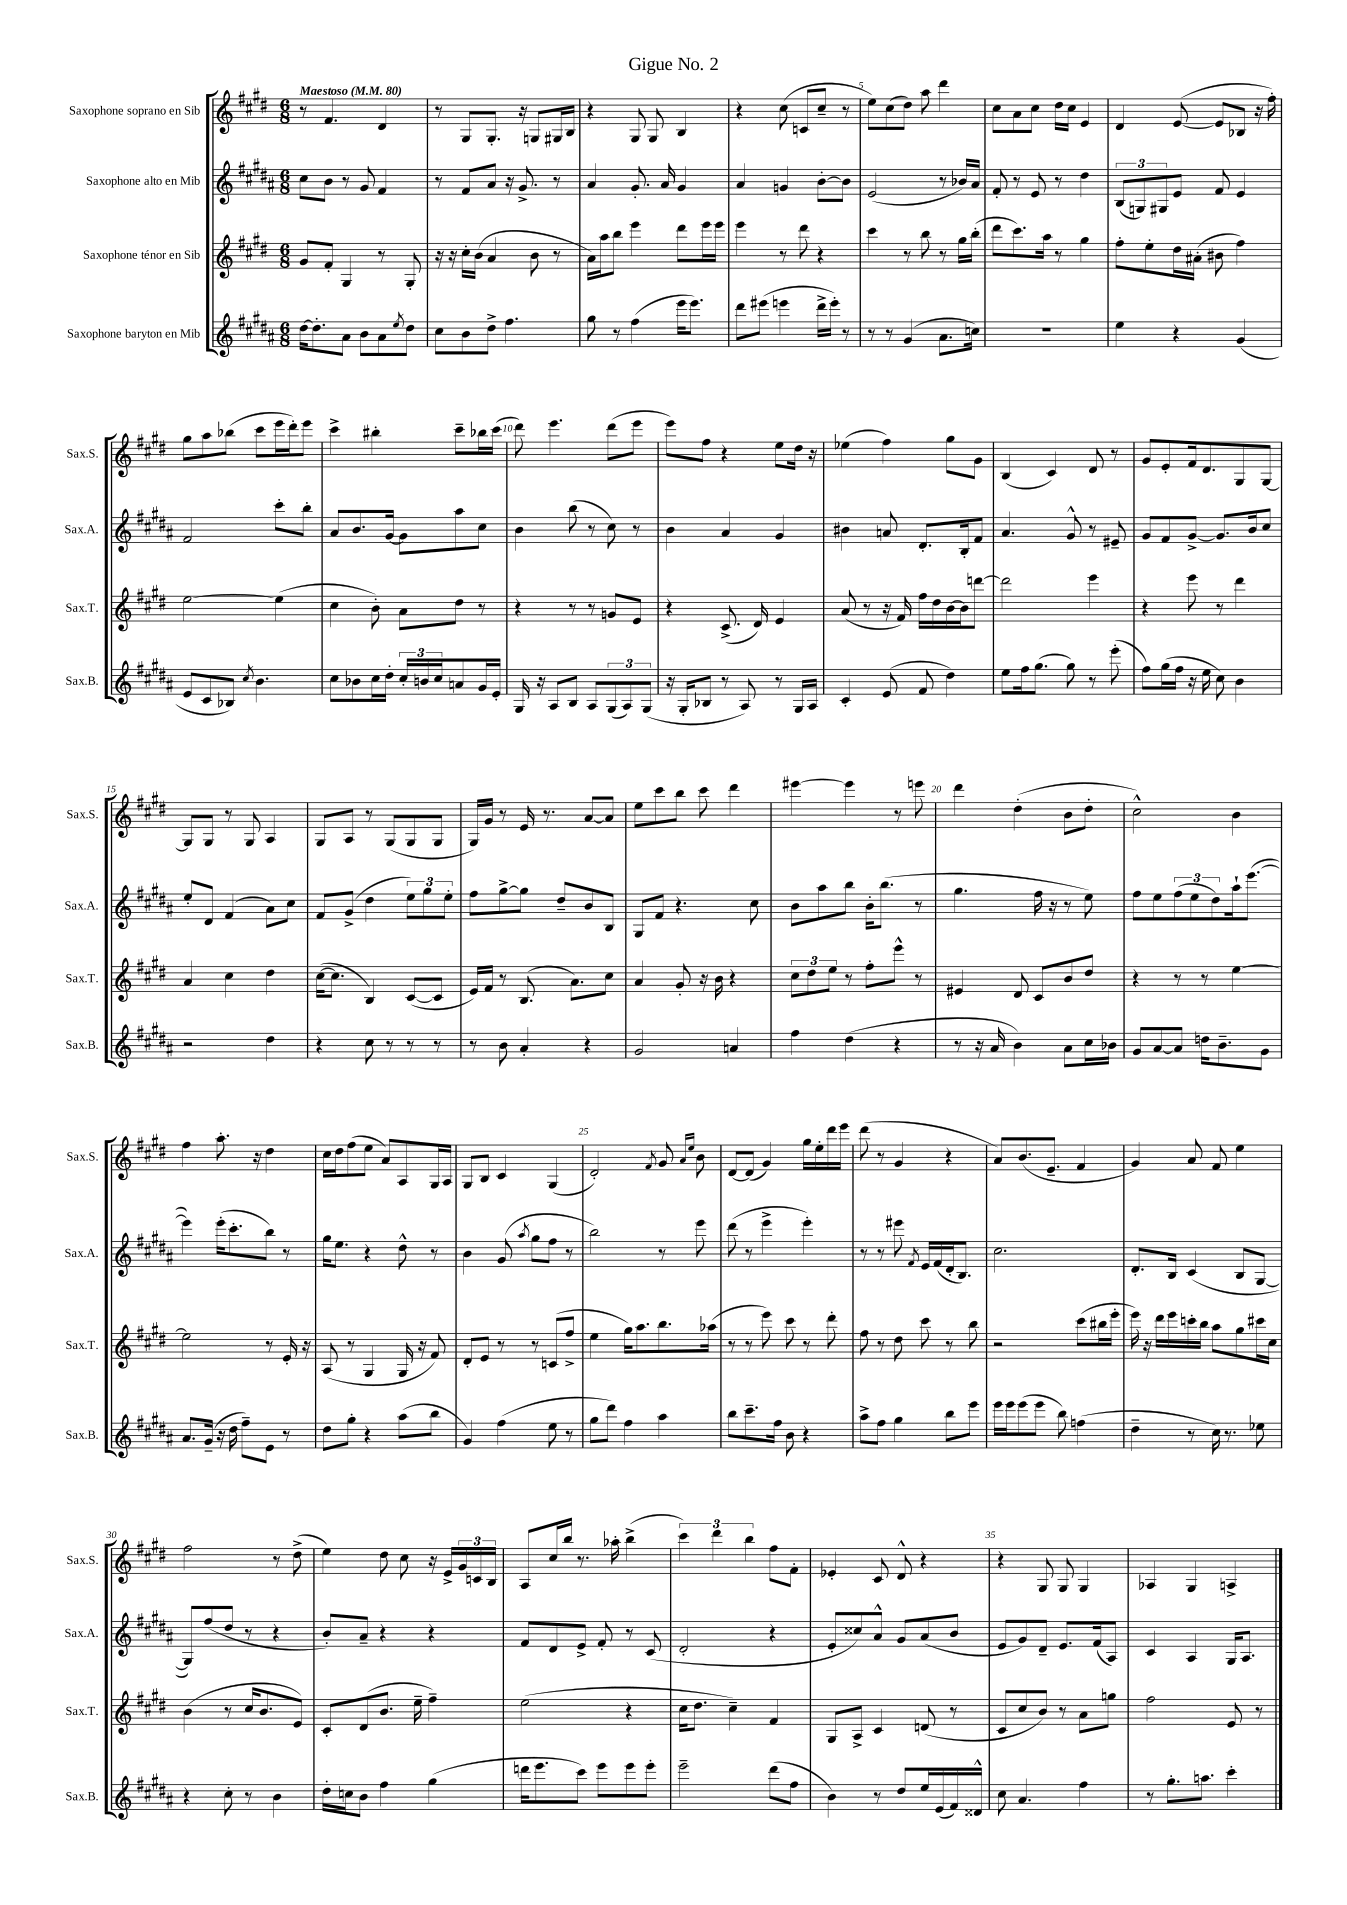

**kern	**kern	**kern	**kern
*staff4	*staff3	*staff2	*staff1
*clefG2	*clefG2	*clefG2	*clefG2
*k[f#c#g#d#a#]	*k[f#c#g#d#]	*k[f#c#g#d#a#]	*k[f#c#g#d#]
*M6/8	*M6/8	*M6/8	*M6/8
*MM80	*MM80	*MM80	*MM80
[16dd#\LK	8g#/L	8cc#\L	8r
8.dd#'\]	.	.	.
.	8f#'/J	8b\J	4.f#/
8a#\J	4G#/	8r	.
8b\L	.	8g#/	.
8a#\	8r	4f#/	4d#/
8qee/	.	.	.
8dd#\J	8G#'/	.	.
=	=	=	=
8cc#\L	16r	8r	8r
.	16r	.	.
8b\	16cc#'\LL	8f#/L	8G#/L
.	(16b\JJ	.	.
8dd#^\J	4a/	8a#/J	8.G#'/J
4.ff#\	.	16r	.
.	.	8.g#^/	16r
.	8b\	.	8G/L
.	8r	8r	16G#/L
.	.	.	16B/JJ
=	=	=	=
8gg#\	16a\LL)	4a#/	4r
.	16aa\J	.	.
8r	8bb\J	.	.
(4ff#\	4eee\	8.g#'/	8G#/
.	.	.	8G#/
.	.	16a#/	.
16eee\LK	8ddd#\L	4g#/	4B/
8.eee\J)	.	.	.
.	16eee\L	.	.
.	16eee\JJ	.	.
=	=	=	=
8ddd#\L	4eee\	4a#/	4r
(8eee#\J	.	.	.
4eee\	8r	4g/	(8cc#\
.	8ddd#\	.	8c/L
16ddd#^\LL	4r	[8b'\L	8cc#~/J
16eee'\JJ)	.	.	.
8r	.	8b\]J	8r
=	=	=	=
8r	4ccc#\	(2e/	8ee\L)
8r	.	.	(8cc#\
(4g#/	8r	.	8dd#\J)
.	8bb\	.	8aa\
8.a#\L	8r	8r	4ddd#\
.	16gg#\LL	16b-/LL)	.
16cc\Jk)	(16bb'\JJ	16a#/JJ	.
=	=	=	=
2.r	8ddd#\L	8f#'/	8cc#\L
.	8.ccc#\)	8r	8a\
.	.	8e/	8cc#\J
.	16aa\Jk	.	.
.	8r	8r	16dd#\LL
.	.	.	16cc#\JJ
.	4gg#\	4dd#\	4e/
=	=	=	=
4ee\	8ff#'\L	(12B/L	4d#/
.	.	12G/)	.
.	8ee'\	.	.
.	.	12G#/	.
4r	16dd#\L	8e/J	([8e/
.	(16a#'\JJ	.	.
.	8b#\	8f#/	8e/]L
(4g#/	4ff#\)	4e/	8B-/J
.	.	.	16r
.	.	.	16ff#'\)
=	=	=	=
8e/L	[2ee\	2f#/	8gg#\L
8c#/	.	.	8aa\
8B-/J)	.	.	(8bb-\J
8qcc#/	.	.	.
4.b\	.	.	8ccc#\L
.	(4ee\]	8ccc#'\L	16eee\L
.	.	.	16ddd#'\J)
.	.	8bb'\J	8eee\J
=	=	=	=
8cc#\L	4cc#\	8a#/L	4ccc#^\
8b-\	.	8.b/	.
16cc#\L	8b'\)	.	4bb#'\
16dd#'\JJ	.	[16g#/Jk	.
24cc#'/LL	8a\L	8g#\]L	.
24b/	.	.	.
24cc#/J	.	.	.
8a/	8dd#\J	8aa#\	8ccc#~\L
16g#/L	8r	8cc#\J	16bb-\L
16e'/JJ	.	.	(16ccc#\JJ
=	=	=	=
16G#/	4r	4b\	8ddd#\)
16r	.	.	.
8A#/L	.	.	4.eee\
8B/J	8r	(8bb\	.
8A#/L	8r	8r	.
(12G#/	8g/L	8cc#\)	(8ddd#\L
12A#/)	.	.	.
.	8e/J	8r	8eee\J
(12G#/J	.	.	.
=	=	=	=
16r	4r	4b\	8eee\L)
16G#'/LK	.	.	.
8B-/J	.	.	8ff#\J
8r	(8.c#^/	4a#/	4r
8A#/)	.	.	.
.	16d#/)	.	.
8r	4e/	4g#/	8ee\L
16G#/LL	.	.	16dd#\Jk
16A#/JJ	.	.	16r
=	=	=	=
4c#'/	(8a/	4b#\	(4ee-\
.	8r	.	.
(8e/	16r	8a/	4ff#\)
.	16f#/)	.	.
8f#/	16ff#\LL	8.d#'/L	.
.	16dd#\	.	.
4dd#\)	[16b\	.	8gg#\L
.	16b\]J	16B'/k	.
.	[8ddd\J	8f#/J	8g#\J
=	=	=	=
8ee\L	2ddd\]	4.a#/	(4B/
16ff#\k	.	.	.
(8.gg#\J	.	.	.
.	.	.	4c#/)
8gg#\)	.	8g#^^/	.
8r	4eee\	8r	8d#/
(8eee'\	.	8e#~/	8r
=	=	=	=
8ff#\L)	4r	8g#/L	8g#/L
(16gg#\L	.	8f#/	8e'/
16ff#\JJ	.	.	.
16r	8eee\	[8g#^/J	16f#/k
16ee\	.	.	8.d#/
8cc#\)	8r	8.g#/]L	.
4b\	4ddd#\	.	8G#/
.	.	16b/k	.
.	.	8cc#/J	[8G#/J
=	=	=	=
2r	4a/	8ee'/L	8G#/]L
.	.	8d#/J	8G#/J
.	4cc#\	(4f#/	8r
.	.	.	8G#/
4dd#\	4dd#\	8a#\L)	4A/
.	.	8cc#\J	.
=	=	=	=
4r	([16cc#\LK	8f#/L	8G#/L
.	8.cc#\]J	.	.
.	.	(8g#^/J	8A/J
8cc#\	4B/)	4dd#\	8r
8r	.	.	(8G#/L
8r	([8c#/L	12ee\L)	8G#/
.	.	12gg#\	.
8r	8c#/]J	.	8G#/J
.	.	12ee'\J	.
=	=	=	=
8r	16e/LL)	8ff#\L	16G#/LL)
.	16f#/JJ	.	16g#/JJ
8b\	8r	[8gg#^\	8r
4a#'/	(8.B/	8gg#\]J	16e/
.	.	.	8.r
.	.	8dd#~/L	.
.	8.a\L)	.	.
4r	.	8b/	[8a/L
.	8cc#\J	8B/J	8a/]J
=	=	=	=
2g#/	4a/	8G#/L	8ee\L
.	.	8f#/J	8ccc#\
.	8g#'/	4.r	8bb\J
.	16r	.	8ccc#\
.	16b\	.	.
4a/	4r	.	4ddd#\
.	.	8cc#\	.
=	=	=	=
4ff#\	12cc#\L	8b\L	[4eee#\
.	12dd#\	.	.
.	.	8aa#\	.
.	12ee\J	.	.
(4dd#\	8r	8bb\J	4eee#\]
.	8ff#'\L	16b'\LK	.
.	.	(8.bb\J	.
4r	8eee^^\J	.	8r
.	8r	8r	8eee\
=	=	=	=
8r	4e#/	4.gg#\	4ddd#\
16r	.	.	.
16a#/	.	.	.
4b\)	8d#/	.	(4dd#'\
.	8c#/L	16ff#\	.
.	.	16r	.
8a#\L	8b/	8r	8b\L
16cc#\L	8dd#/J	8ee\)	8dd#'\J
16b-\JJ	.	.	.
=	=	=	=
8g#/L	4r	8ff#\L	2cc#^^\)
[8a#/	.	8ee\	.
8a#/]J	8r	(12ff#\	.
.	.	12ee\	.
16dd\LK	8r	.	.
.	.	12dd#\)	.
8.b~\	.	.	.
.	[4ee\	16aa#`\k	4b\
.	.	([8.eee\J	.
8g#\J	.	.	.
=	=	=	=
8.a#/L	2ee\]	4eee\])	4ff#\
(16g#~/Jk	.	.	.
16r	.	(16eee'\LK	8.aa'\
16dd#\	.	8.ccc#'\	.
8ff#~\L)	.	.	.
.	.	.	16r
8e\J	8r	8bb\J)	4dd#\
8r	16e'/	8r	.
.	16r	.	.
=	=	=	=
8dd#\L	(8A/	16gg#\LK	16cc#\LL
.	.	8.ee\J	16dd#\J
8gg#'\J	8r	.	(8ff#\
4r	4G#/	4r	8ee\J
.	.	.	8a/L)
(8aa#\L	16G#/	8dd#^^\	8A/
.	16r	.	.
8bb\J	8f#/)	8r	16G#/L
.	.	.	16A/JJ
=	=	=	=
4g#/)	8d#'/L	4b\	8G#/L
.	8e/J	.	8B/J
(4ff#\	8r	(8g#/	4c#/
.	.	8qaa#/	.
.	8r	8gg#\L	.
8ee\	(8c/L	8ff#\J	(4G#/
8r	8ff#^/J	8r	.
=	=	=	=
8gg#\L	4ee\	2bb\)	2d#'/)
8ddd#\J)	.	.	.
4ff#\	16gg#\LK)	.	.
.	8.aa\	.	.
.	.	.	8qf#/
4aa#\	8.bb\	8r	8g#/
.	.	.	16qqa/LL
.	.	.	16qqee/JJ
.	.	8eee\	8b\
.	(16aa-\Jk	.	.
=	=	=	=
8bb\L	8r	(8ddd#\	[8d#/L
8.ccc#~\	8r	8r	(8d#/]J
.	8eee\)	4eee^\	4g#/)
16ff#\Jk	.	.	.
8b\	8ccc#\	.	.
4r	8r	4eee'\)	16gg#\LL
.	.	.	16ee'\
.	8ddd#'\	.	16ddd#\
.	.	.	16eee\JJ
=	=	=	=
8aa#^\L	8ff#\	8r	(8ddd#\
8ff#\J	8r	8r	8r
4gg#\	8dd#\	8eee#\	4g#/
.	.	8qf#/	.
.	8ccc#\	16e/LL	.
.	.	(16f#/	.
8bb\L	8r	16d#'/J	4r
.	.	8.B/J)	.
8eee\J	8bb\	.	.
=	=	=	=
16eee\LL	2r	2.cc#\	8a/L)
16eee\J	.	.	.
(8eee\	.	.	(8.b/
8eee\J	.	.	.
.	.	.	8.e~/J
8bb\)	.	.	.
(4ff\	(8ccc#\L	.	4f#/
.	16bb#\L	.	.
.	16eee'\JJ	.	.
=	=	=	=
4dd#~\	16eee\)	8.d#'/L	4g#/)
.	16r	.	.
.	16ddd#\LL	.	.
.	16eee\	16B/Jk	.
8r	16ccc'\	(4c#/	8a/
.	16bb\JJ	.	.
16cc#\)	8aa\L	.	8f#/
8.r	.	.	.
.	8gg#\	8B/L	4ee\
8ee-\	16ccc#\L	[8G#/J	.
.	16cc#\JJ	.	.
=	=	=	=
4r	(4b\	8G#/]L)	2ff#\
.	.	(8ff#/	.
8cc#'\	8r	8dd#/J	.
8r	16cc#/LK	8r	.
.	8.b/	.	.
4b\	.	4r	8r
.	8e/J)	.	(8dd#^\
=	=	=	=
16dd#'\LL	8c#'/L	8b'/L)	4ee\)
16cc\J	.	.	.
8b\J	(8d#/	8a#~/J	.
4ff#\	8.b/J	4r	8dd#\
.	.	.	8cc#\
.	16ee~\	.	.
(4gg#\	4ff#~\)	4r	16r
.	.	.	16e^/LL
.	.	.	24g#/
.	.	.	24c/
.	.	.	24B/JJ
=	=	=	=
16ddd\LK	(2ee\	8f#/L	8A/L
8.eee\	.	.	.
.	.	8d#/	16cc#/L
.	.	.	16bb/JJ
8ccc#\J)	.	8e^/J	8.r
8eee\L	.	8f#'/	.
.	.	.	16aa-'\
8eee\	4r	8r	(4bb^\
8eee'\J	.	(8c#/	.
=	=	=	=
2eee~\	16cc#\LK	2d#'/	6ccc#\)
.	8.dd#\J	.	.
.	.	.	6ddd#\
.	4cc#~\)	.	.
.	.	.	6bb\
(8ddd#\L	4f#/	4r	8ff#\L
8ff#\J	.	.	8f#'\J
=	=	=	=
4b\)	8G#/L	8e'/L	4e-'/
.	8A^/J	8cc##/)	.
8r	4c#/	8a#^^/J	8c#/
8dd#/L	.	8g#/L	8d#^^/
16ee/L	(8d/	(8a#/	4r
(16e/	.	.	.
16f#/)	8r	8b/J	.
16d##^^/JJ	.	.	.
=	=	=	=
8cc#\	8c#/L	8e/L	4r
4.a#/	8cc#/	8g#/)	.
.	8b/J)	8d#~/J	8G#/
.	8r	8.e/L	8G#/
4ff#\	8a\L	.	4G#/
.	.	(16f#/k	.
.	8gg\J	8A#/J)	.
=	=	=	=
8r	2ff#\	4c#/	4A-/
8.gg#'\L	.	.	.
.	.	4A#/	4G#/
8.aa\J	.	.	.
4ccc#'\	8e/	16G#/LK	4A^/
.	.	8.A#/J	.
.	8r	.	.
==	==	==	==
*-	*-	*-	*-
